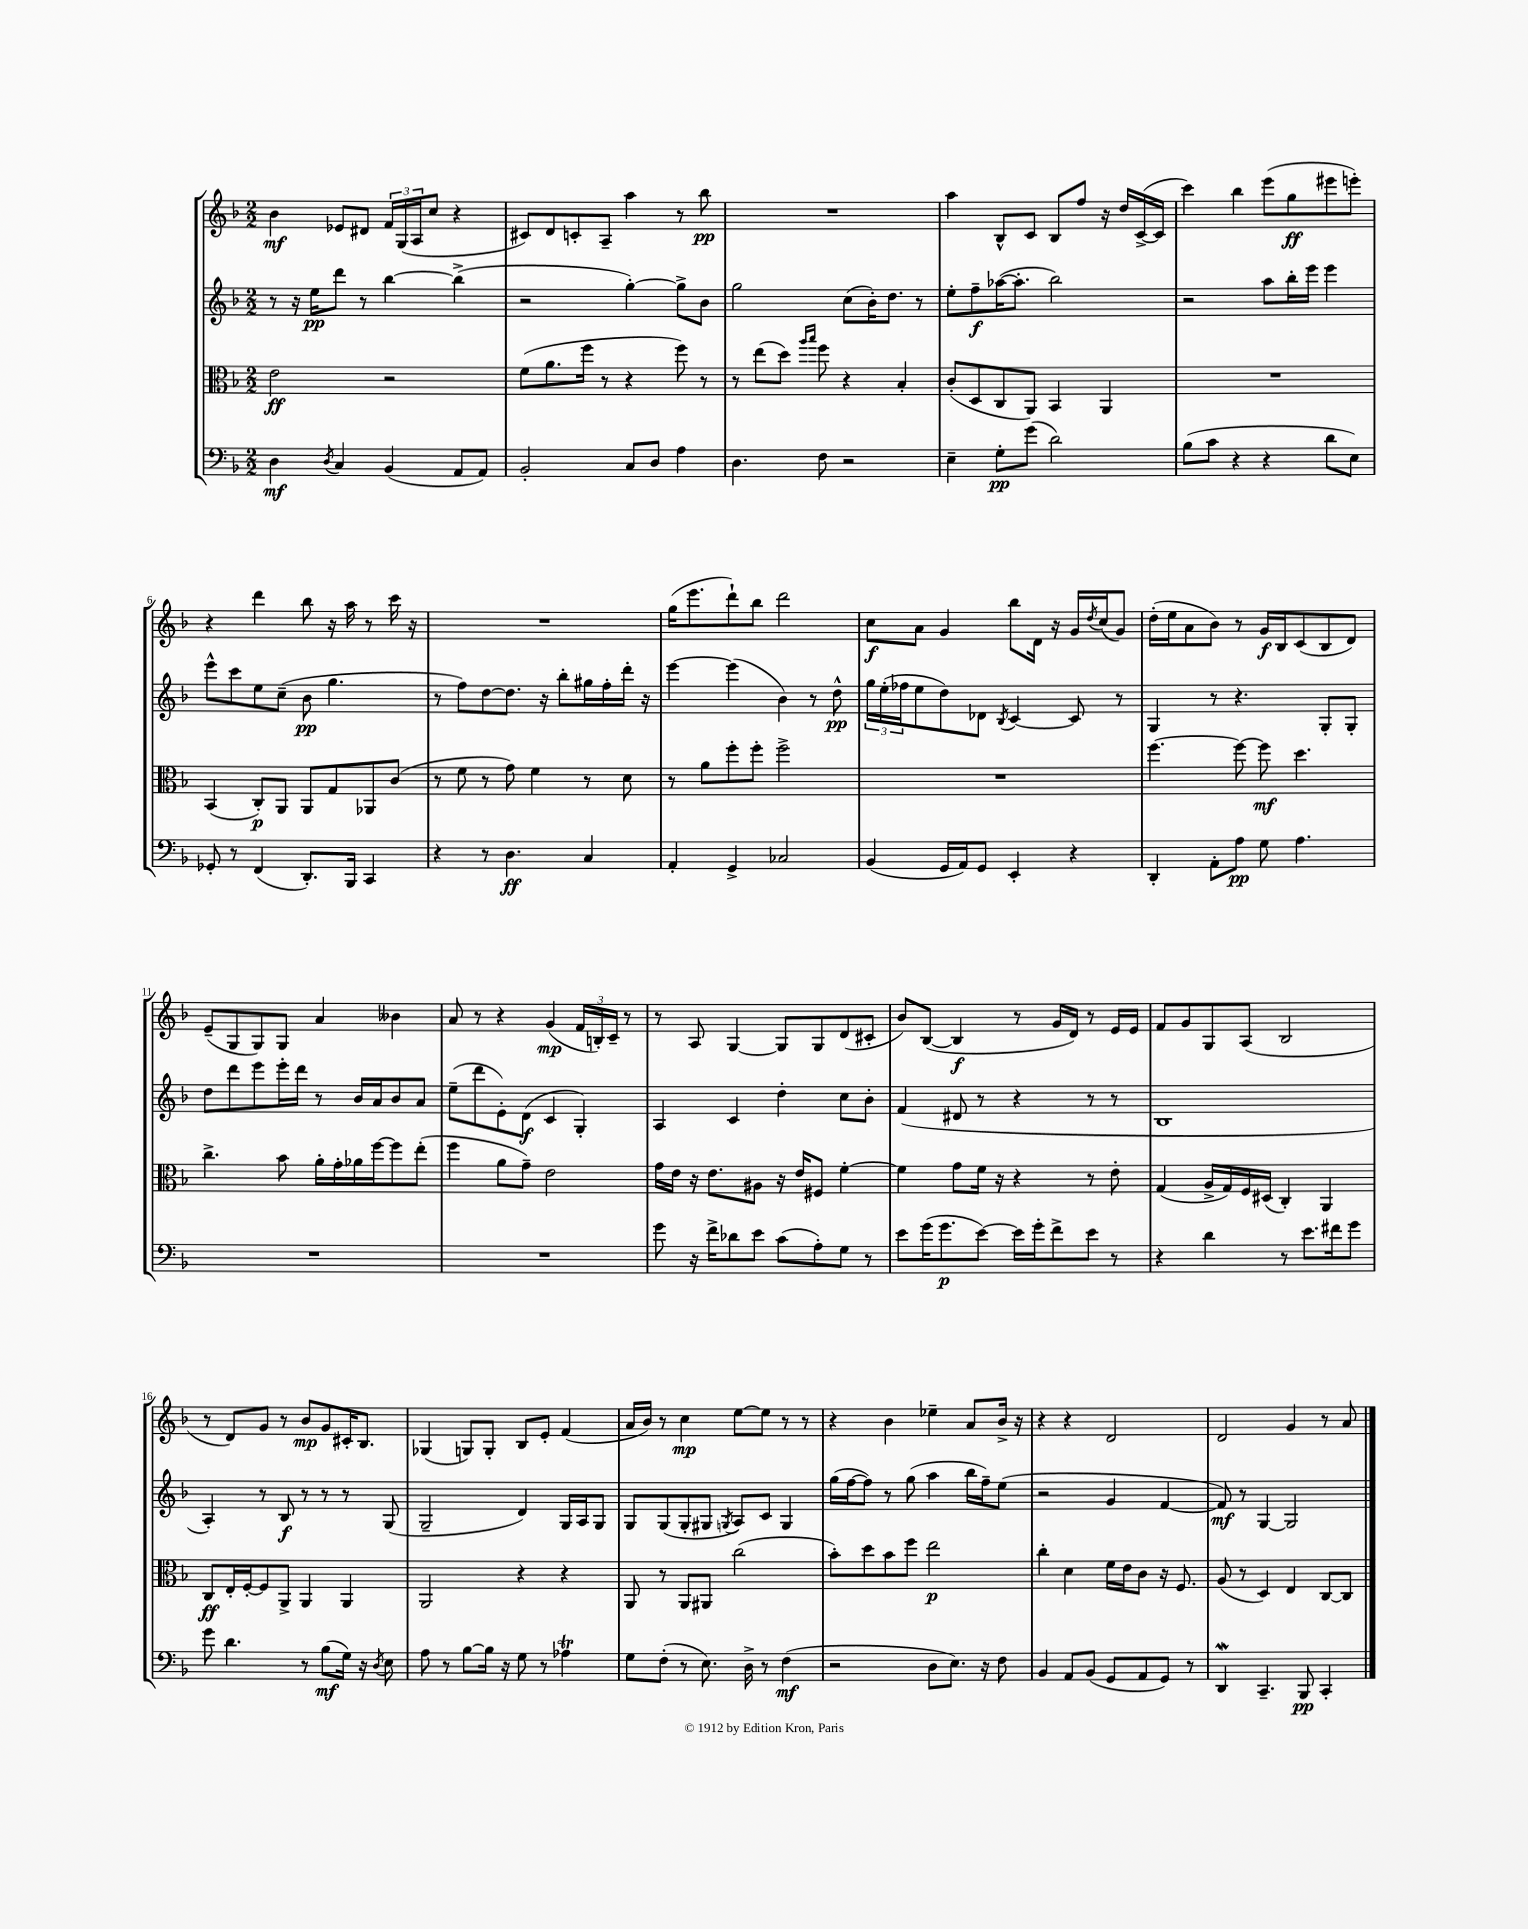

**kern	**kern	**kern	**kern
*staff4	*staff3	*staff2	*staff1
*clefF4	*clefC3	*clefG2	*clefG2
*k[b-]	*k[b-]	*k[b-]	*k[b-]
*M2/2	*M2/2	*M2/2	*M2/2
4D	2e	8r	4b-
.	.	16r	.
.	.	16ee	.
8qD	.	.	.
4C	.	8ddd	8e-
.	.	8r	8d#
(4BB-	2r	[4bb-	24f
.	.	.	(24G
.	.	.	24A
.	.	.	8cc
8AA	.	(4bb-^]	4r
8AA)	.	.	.
=	=	=	=
2BB-'	(8f	2r	8c#)
.	8.a	.	8d
.	.	.	8c'
.	16ff	.	.
.	8r	.	8A~
8C	4r	[4gg')	4aa
8D	.	.	.
4A	8ff)	8gg^]	8r
.	8r	8b-	8bb-
=	=	=	=
4.D	8r	2gg	1r
.	(8ee	.	.
.	8dd)	.	.
.	16qqaa	.	.
.	16qqbb-	.	.
8F	8ff	.	.
2r	4r	(8cc	.
.	.	16b-')	.
.	.	8.dd	.
.	4B-'	.	.
.	.	8r	.
=	=	=	=
4E~	(8c'	8ee'	4aa
.	8D	8ff~	.
8G'	8C	([16aa-	8B-^^
.	.	8.aa-']	.
(8g	8AA)	.	8c
2d)	4BB-	2bb-)	8B-
.	.	.	8ff
.	4AA	.	16r
.	.	.	16dd
.	.	.	([16c^
.	.	.	16c]
=	=	=	=
(8B-	1r	2r	4ccc)
8c	.	.	.
4r	.	.	4bb-
4r	.	8aa	(8eee
.	.	16bb-'	8gg
.	.	16eee	.
8d	.	4eee	8eee#
8E)	.	.	8eee')
=	=	=	=
8GG-'	(4BB-	8eee^^	4r
8r	.	8ccc	.
(4FF	8C')	8ee	4ddd
.	8AA	(8cc~	.
8.DD')	8AA	8b-	8bb-
.	8G	4.gg	16r
16BBB-	.	.	16aa
4CC	8AA-	.	8r
.	(8c	.	16ccc
.	.	.	16r
=	=	=	=
4r	8r	8r	1r
.	8f	8ff)	.
8r	8r	[8dd	.
4.D	8g)	8.dd]	.
.	4f	.	.
.	.	16r	.
.	.	8bb-'	.
4C	8r	16gg#	.
.	.	16ff'	.
.	8d	16ddd'	.
.	.	16r	.
=	=	=	=
4AA'	8r	[4eee	(16gg
.	.	.	8.eee
.	8a	.	.
4GG^	8ff'	(4eee]	8ddd`)
.	8ff'	.	8bb-
2C-	2ff^	4b-)	2ddd
.	.	8r	.
.	.	8dd^^	.
=	=	=	=
(4BB-	1r	24gg	8cc
.	.	(24ee'	.
.	.	24ff-	.
.	.	8ee	8a
16GG	.	8dd)	4g
16AA)	.	.	.
8GG	.	8d-	.
.	.	8qB-	.
4EE'	.	[4c	8bb-
.	.	.	16d
.	.	.	16r
4r	.	8c]	16g
.	.	.	8qdd
.	.	.	(16cc
.	.	8r	8g)
=	=	=	=
4DD'	[4.ff	4G	(16dd'
.	.	.	16ee
.	.	.	8a
8AA'	.	8r	8b-)
8A	8ff_	4.r	8r
8G	8ff]	.	16g
.	.	.	16B-
4.A	4.dd	.	(8c
.	.	8G'	8B-
.	.	8G'	8d)
=	=	=	=
1r	4.cc^	8dd	(8e~
.	.	8ddd	8G
.	.	8eee	8G)
.	8b-	16eee'	8G
.	.	16ddd	.
.	16a'	8r	4a
.	16g'	.	.
.	16a-	16b-	.
.	[16ff	16a	.
.	8ff]	8b-	4b--
.	(8ee'	8a	.
=	=	=	=
1r	4ff	(8ee~	8a
.	.	8ddd	8r
.	8a	8e')	4r
.	8g~)	(8d	.
.	2e	4c	(4g
.	.	4G')	24f
.	.	.	24B')
.	.	.	24c~
.	.	.	8r
=	=	=	=
8g	16g	4A	8r
.	16e	.	.
16r	16r	.	8A
16f^	8.e	.	.
8d-	.	4c	[4G
8e	8A#	.	.
(8c	16r	4dd'	8G]
.	16e	.	.
8A')	8F#	.	8G
8G	[4f'	8cc	(8d
8r	.	8b-'	8c#'
=	=	=	=
8e	4f]	(4f	8b-)
(16g	.	.	([8B-
8.g	.	.	.
.	8g	8d#	4B-]
[8e)	16f	8r	.
.	16r	.	.
16e]	4r	4r	8r
16g'	.	.	.
8f^	.	.	16g
.	.	.	16d)
8e	8r	8r	8r
8r	8e'	8r	16e
.	.	.	16e
=	=	=	=
4r	(4G	1B-	8f
.	.	.	8g
4d	16A^	.	8G
.	16G)	.	.
.	16F	.	(8A
.	(16D#	.	.
8r	4C')	.	2B-
8.e	.	.	.
.	4AA	.	.
16f#	.	.	.
8g	.	.	.
=	=	=	=
8g	8C	4A')	8r
4.d	16E'	.	8d)
.	[16F'	.	.
.	8F]	8r	8g
.	8AA^	8B-	8r
8r	4AA	8r	8b-
(8B-	.	8r	8g
16G)	4AA	8r	16c#'
16r	.	.	8.B-
8qD	.	.	.
8E	.	(8G	.
=	=	=	=
8A	2AA	2G~	(4G-
8r	.	.	.
[8B-	.	.	8G)
16B-]	.	.	8G'
16r	.	.	.
8G	4r	4d)	8B-
8r	.	.	8e'
4A-	4r	16G	(4f
.	.	16A	.
.	.	8G	.
=	=	=	=
8G	8AA	8G	16a
.	.	.	16b-)
(8F'	8r	(8G	8r
8r	8AA	8G'	4cc
8.E)	8AA#	8G#	.
.	.	8qG	.
.	(2cc	8A)	[8ee
16D^	.	.	.
8r	.	8c	8ee]
(4F	.	4G	8r
.	.	.	8r
=	=	=	=
2r	8b-')	(16gg	4r
.	.	[16ff	.
.	8dd	8ff])	.
.	8b-	8r	4b-
.	8ff	(8gg	.
8D	2ee	4aa	4ee-~
8.E)	.	.	.
.	.	16bb-	8a
16r	.	16ff~)	.
8F	.	(8ee	16b-^
.	.	.	16r
=	=	=	=
4BB-	4cc'	2r	4r
8AA	4d	.	4r
(8BB-	.	.	.
8GG	16f	4g	2d
.	16e	.	.
8AA	8c	.	.
8GG)	16r	[4f	.
.	8.F	.	.
8r	.	.	.
=	=	=	=
4DD	(8A	8f])	2d
.	8r	8r	.
4.CC~	4D)	[4G	.
.	4E	2G]	4g
8BBB-	.	.	.
4CC'	[8C	.	8r
.	8C]	.	8a
==	==	==	==
*-	*-	*-	*-
